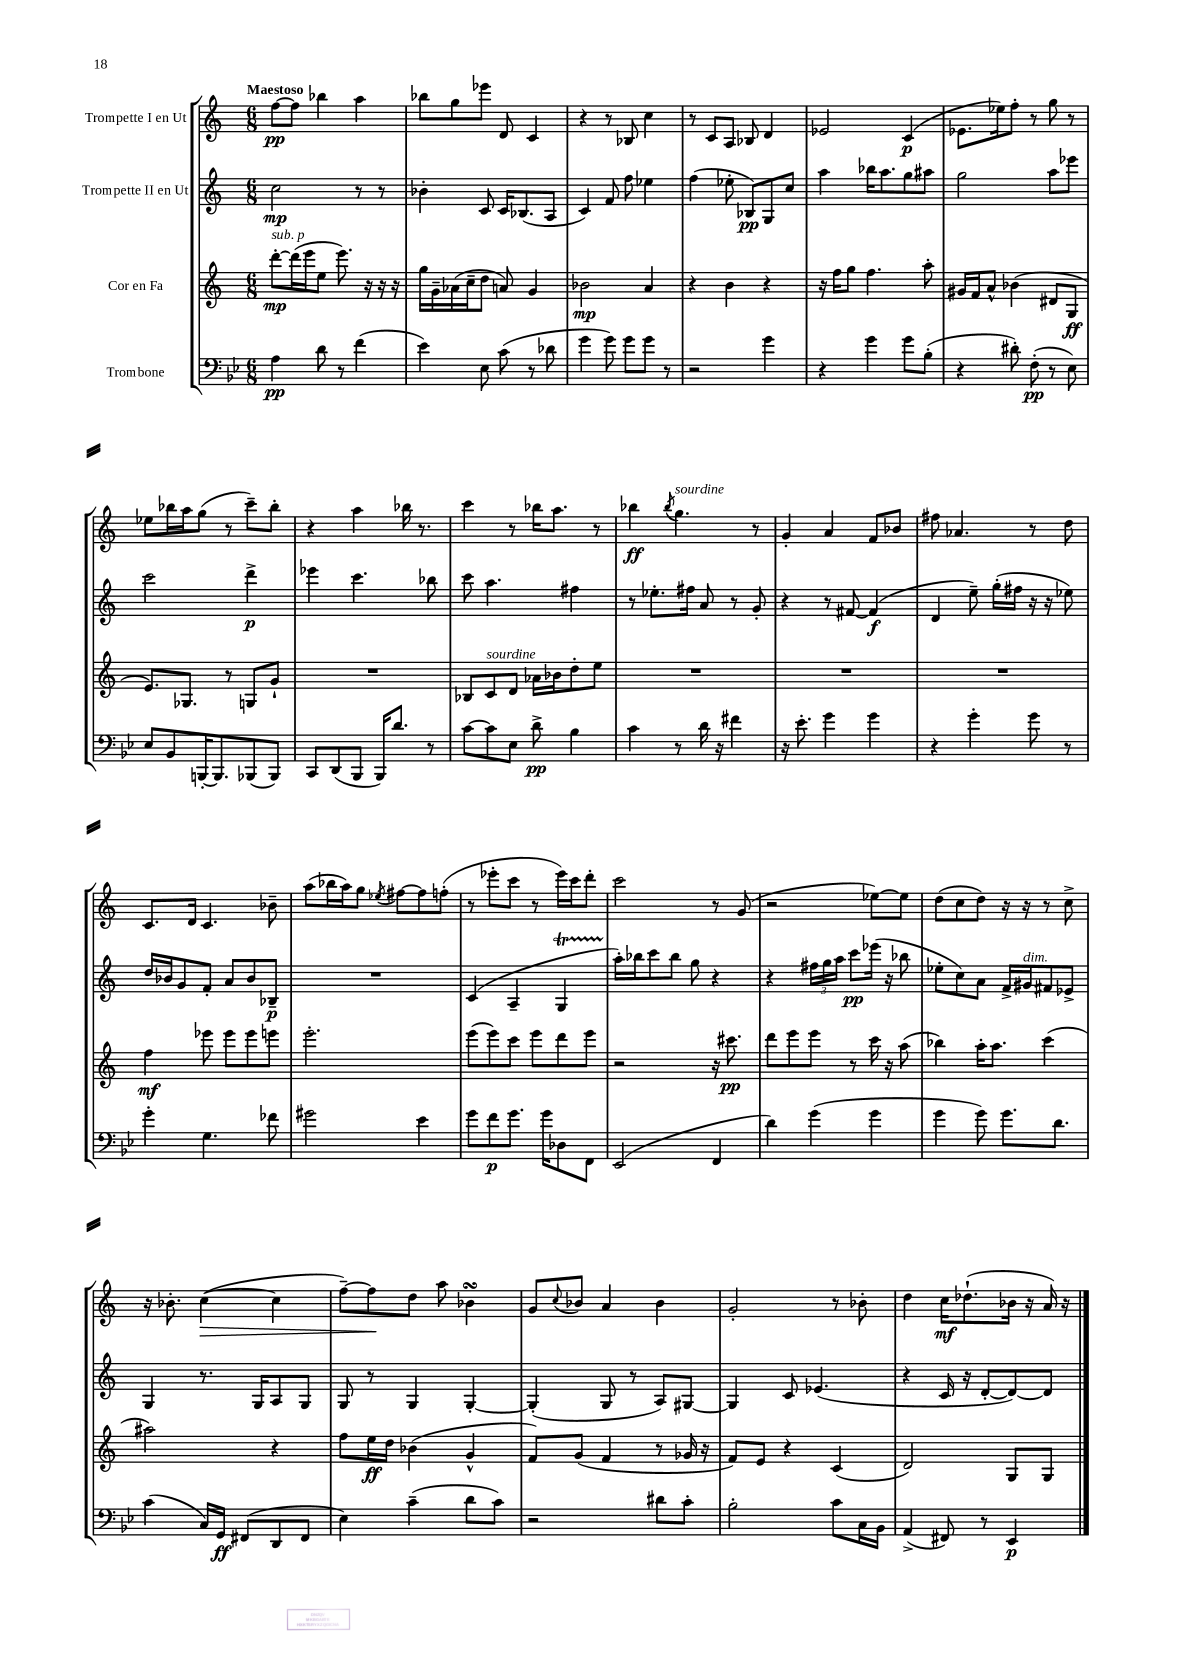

**kern	**kern	**kern	**kern
*staff4	*staff3	*staff2	*staff1
*clefF4	*clefG2	*clefG2	*clefG2
*k[b-e-]	*k[]	*k[]	*k[]
*M6/8	*M6/8	*M6/8	*M6/8
4A	[8ddd'	2cc	[8ff
.	(16ddd]	.	8ff]
.	16eee	.	.
8d	8ee	.	4bb-
8r	8.eee)	.	.
(4f	.	8r	4aa
.	16r	.	.
.	16r	8r	.
.	16r	.	.
=	=	=	=
4e-)	16gg	4b-'	8bb-
.	16g~	.	.
.	(16a-	.	8gg
.	16cc~	.	.
8E-	8dd	8c	8eee-
(8c	8a)	16c	8d
.	.	(8.B-	.
8r	4g	.	4c
8d-	.	8A	.
=	=	=	=
4g	2b-	4c)	4r
8g)	.	8f	8r
8g	.	8ff	8B-
8g	4a	4ee-	4cc
8r	.	.	.
=	=	=	=
2r	4r	(4ff	8r
.	.	.	8c
.	4b	8ee-'	8A
.	.	8B-)	8B-
4g	4r	8G	4d
.	.	8cc	.
=	=	=	=
4r	16r	4aa	2e-
.	16ff	.	.
.	8gg	.	.
4g	4.ff	16bb-	.
.	.	8.aa	.
8g	.	8gg	(4c
(8B-'	8aa'	8aa#	.
=	=	=	=
4r	16g#	2gg	8.e-
.	16f	.	.
.	8a^^	.	.
.	.	.	16ee-)
8d#')	(4b-	.	8ff'
(8F'	.	.	8r
8r	8d#	8aa	8gg
8E-)	8G	8eee-	8r
=	=	=	=
8E-	8.e)	2ccc	8ee-
8BB-	.	.	16bb-
.	8.G-	.	16aa
[16BBB'	.	.	(8gg
8.BBB]	.	.	.
.	8r	.	8r
(8BBB-	8G	4ddd^	8ccc~)
8BBB-)	8g`	.	8bb-'
=	=	=	=
8CC	2.r	4eee-	4r
(8DD	.	.	.
8BBB-	.	4.ccc	4aa
16BBB-)	.	.	.
8.d	.	.	.
.	.	.	16bb-
.	.	.	8.r
8r	.	8bb-	.
=	=	=	=
[8c	8B-	8ccc	4ccc
8c]	8c	4.aa	.
8E-	8d	.	8r
8d^	16a-	.	16bb-
.	16b-	.	8.aa
4B-	8dd'	4ff#	.
.	8ee	.	8r
=	=	=	=
4c	2.r	8r	4bb-
.	.	8.ee-'	.
.	.	.	8qbb-
8r	.	.	4.gg
.	.	16ff#	.
16d	.	8a	.
16r	.	.	.
4f#	.	8r	.
.	.	8g'	8r
=	=	=	=
16r	2.r	4r	4g'
8.e-'	.	.	.
4g	.	8r	4a
.	.	[8f#	.
4g	.	(4f#]	8f
.	.	.	8b-
=	=	=	=
4r	2.r	4d	8ff#
.	.	.	4.a-
4g'	.	8ee~)	.
.	.	(16gg'	.
.	.	16ff#	.
8g	.	16r	8r
.	.	16r	.
8r	.	8ee-)	8dd
=	=	=	=
4g'	4ff	16dd	8.c
.	.	16b-	.
.	.	8g	.
.	.	.	16d
4.G	8eee-	8f'	4.c
.	8eee-	8a	.
.	8eee-	8b-	.
8f-	8eee	8B-~	8b-~
=	=	=	=
2g#	2.eee'	2.r	(8aa
.	.	.	16bb-
.	.	.	16aa)
.	.	.	8gg
.	.	.	8qee-
.	.	.	[8ff#
4e-	.	.	8ff#]
.	.	.	(8ff'
=	=	=	=
8g	(8eee	(4c	8r
8f	8eee)	.	8eee-'
8.g	8ccc	4A~	8ccc
.	8eee	.	8r
16g	.	.	.
8D-	8ddd	4G	16eee-)
.	.	.	16ccc
8FF	8eee	.	8ddd'
=	=	=	=
(2EE-	2r	16aa')	2ccc
.	.	16bb-	.
.	.	8ccc	.
.	.	8bb-	.
.	.	8gg	.
4FF	16r	4r	8r
.	8.ccc#	.	.
.	.	.	(8g
=	=	=	=
4d)	8ddd	4r	2r
.	8eee	.	.
(4g	8eee	24ff#	.
.	.	24gg	.
.	.	24aa	.
.	8r	8ccc	.
4g	16ccc	(16eee-	[8ee-)
.	16r	16r	.
.	(8aa	8bb-	8ee-]
=	=	=	=
4g	4bb-)	8ee-'	(8dd
.	.	8cc)	8cc
8g)	16aa'	8a	8dd)
.	8.aa	.	.
8.g	.	16f^	16r
.	.	16g#	16r
.	(4ccc	8f#	8r
8.d	.	.	.
.	.	8e-^	8cc^
=	=	=	=
(4c	2aa#)	4G	16r
.	.	.	8.b-'
16C)	.	8.r	([4cc
16GG	.	.	.
(8FF#	.	.	.
.	.	16G	.
8DD	4r	8A	4cc]
8FF#	.	8G	.
=	=	=	=
4E-)	8ff	8G	[8ff~)
.	16ee	8r	8ff]
.	16dd	.	.
(4c~	(4b-	4G	8dd
.	.	.	8aa
8d	4g^^	[4G'	4b-
8c)	.	.	.
=	=	=	=
2r	8f)	(4G']	8g
.	.	.	8qqcc
.	(8g	.	8b-
.	4f	8G	4a
.	.	8r	.
8d#	8r	8A)	4b-
8c'	16g-	[8G#	.
.	16r	.	.
=	=	=	=
2B-'	8f)	4G#]	2g'
.	8e	.	.
.	4r	8c	.
.	.	(4.e-	.
8c	(4c	.	8r
16C	.	.	8b-'
16BB-	.	.	.
=	=	=	=
(4AA^	2d)	4r	4dd
8FF#)	.	16c	16cc
.	.	16r	(8.dd-`
8r	.	[8d'	.
4EE-	8G	8d_)	16b-
.	.	.	16r
.	8G	8d]	16a)
.	.	.	16r
==	==	==	==
*-	*-	*-	*-
